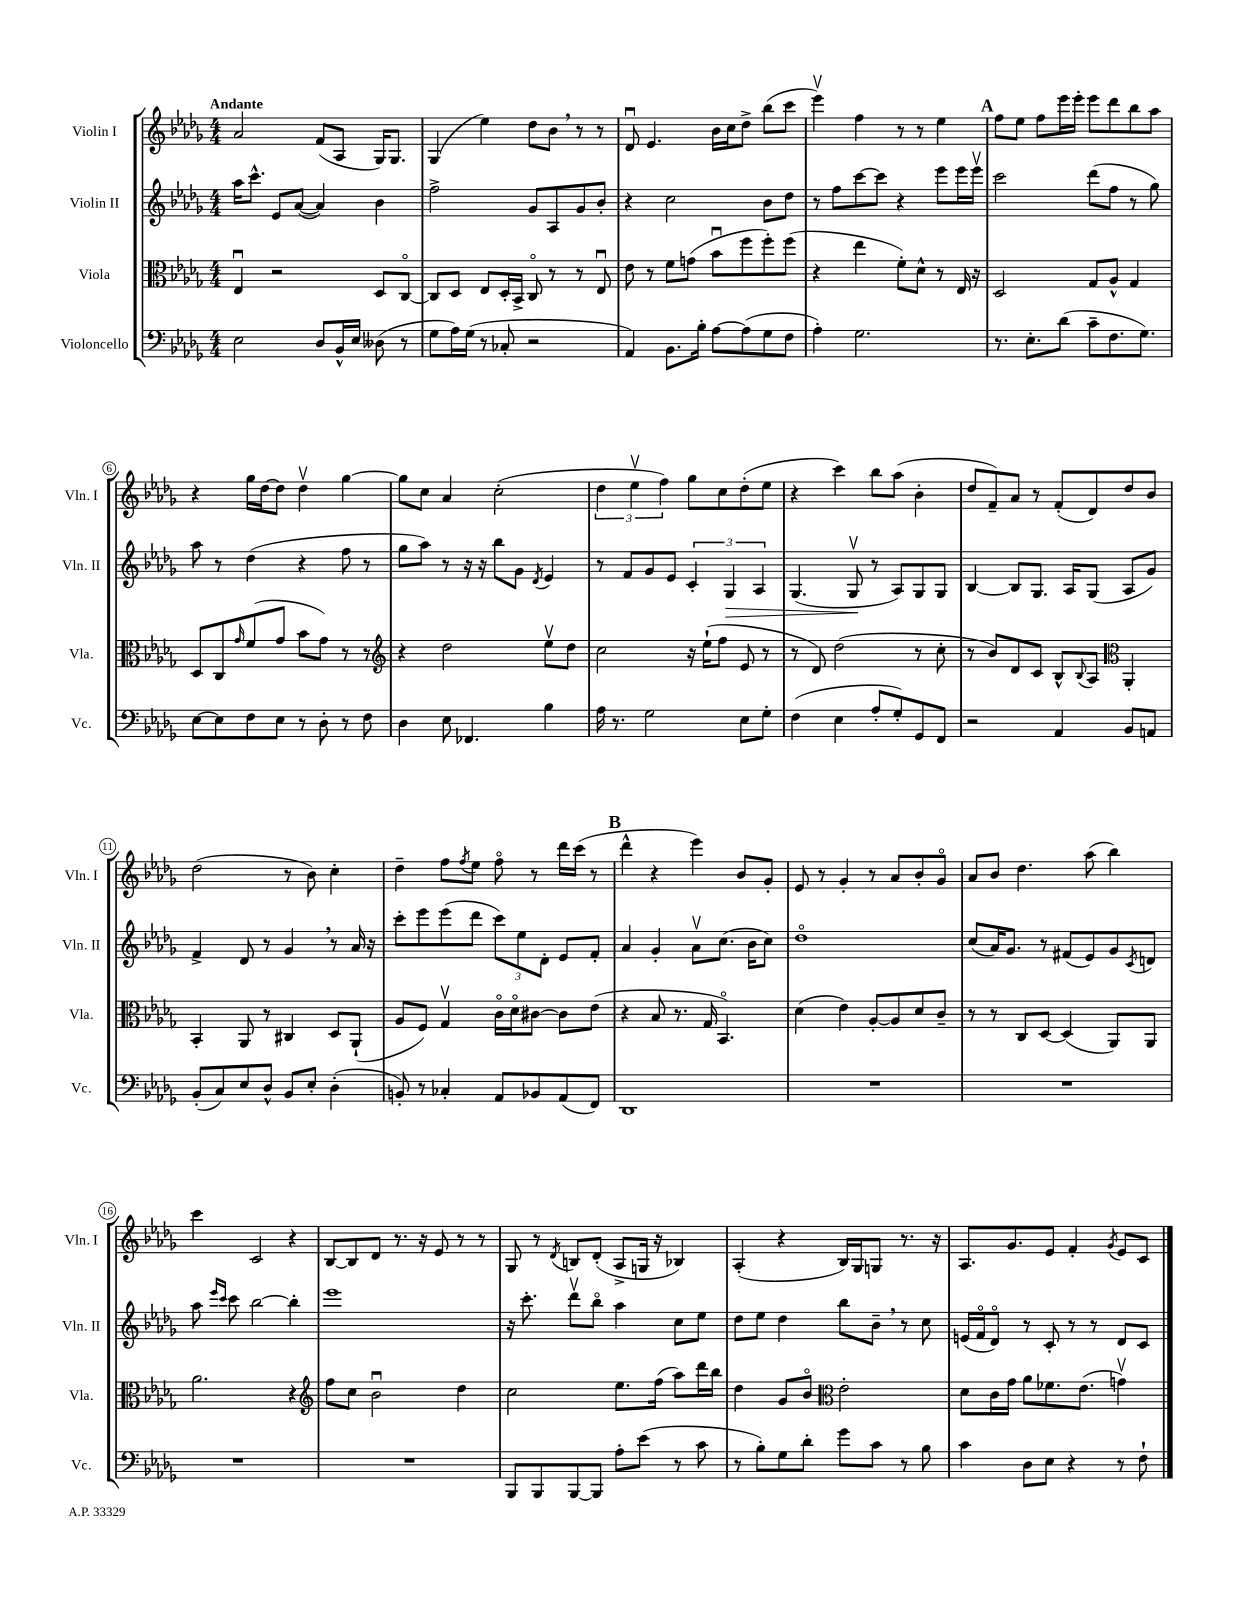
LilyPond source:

<<
\new StaffGroup <<
\new Staff = "s0" \with { instrumentName = "Violin I" shortInstrumentName = "Vln. I" } {
    \clef treble \key des \major \numericTimeSignature \time 4/4 \tempo "Andante"
    aes'2 f'8( aes8 ges16) ges8. |
    ges4( ees''4) des''8 bes'8 \breathe r8 r8 |
    des'8\downbow ees'4. bes'16 c''16 des''8-> bes''8( c'''8 |
    ees'''4\upbow) f''4 r8 r8 ees''4 |
    \mark \markup { \bold "A" } f''8 ees''8 f''8 ees'''16 ees'''16-. ees'''8 des'''8 bes''8 aes''8 |
    r4 ges''16 des''16~ des''8 des''4\upbow ges''4~ |
    ges''8 c''8 aes'4 c''2-.( |
    \tuplet 3/2 { des''4 ees''4\upbow f''4) } ges''8 c''8 des''8-.( ees''8 |
    r4 c'''4) bes''8 aes''8( bes'4-. |
    des''8 f'8--) aes'8 r8 f'8-.( des'8) des''8 bes'8 |
    des''2( r8 bes'8) c''4-. |
    des''4-- f''8 \acciaccatura { f''8 } ees''8 f''8\flageolet r8 des'''16 c'''16( r8 |
    \mark \markup { \bold "B" } des'''4-^ r4 ees'''4) bes'8 ges'8-. |
    ees'8 r8 ges'4-. r8 aes'8 bes'8-. ges'8\flageolet |
    aes'8 bes'8 des''4. aes''8( bes''4) |
    c'''4 c'2 r4 |
    bes8~ bes8 des'8 r8. r16 ees'8 r8 r8 |
    ges8 r8 \acciaccatura { des'8 } b8 des'8-.( aes8-> g16 r16 bes4) |
    aes4-.( r4 bes16) ges16 g8 r8. r16 |
    aes8. ges'8. ees'8 f'4-. \acciaccatura { ges'8 } ees'8 c'8 \bar "|." |
}
\new Staff = "s1" \with { instrumentName = "Violin II" shortInstrumentName = "Vln. II" } {
    \clef treble \key des \major \numericTimeSignature \time 4/4
    aes''16 c'''8.-^ ees'8 aes'8~( aes'4) bes'4 |
    f''2-> ges'8 aes8 ges'8 bes'8-. |
    r4 c''2 bes'8 des''8 |
    r8 f''8 c'''8~ c'''8 r4 ees'''8 ees'''16 ees'''16\upbow |
    \mark \markup { \bold "A" } c'''2 des'''8( f''8 r8 ges''8) |
    aes''8 r8 des''4( r4 f''8 r8 |
    ges''8 aes''8) r8 r16 r16 bes''8 ges'8 \acciaccatura { des'8 } ees'4 |
    r8 f'8 ges'8 ees'8 \tuplet 3/2 { c'4-. ges4\> aes4 } |
    ges4.( ges8\upbow\! r8 aes8) ges8 ges8 |
    bes4~ bes8 ges8. aes16 ges8( aes8 ges'8) |
    f'4-> des'8 r8 ges'4 \breathe r8 aes'16 r16 |
    c'''8-. ees'''8 ees'''8( des'''8 \tuplet 3/2 { c'''8) ees''8 des'8-. } ees'8 f'8-. |
    \mark \markup { \bold "B" } aes'4 ges'4-. aes'8\upbow c''8.( bes'16 c''8) |
    des''1\flageolet |
    c''8( aes'16) ges'8. r8 fis'8( ees'8) ges'8 \acciaccatura { c'8 } d'8 |
    aes''8 \grace { ees'''16 c'''16 } c'''8 bes''2~ bes''4-. |
    ees'''1 |
    r16 c'''8.-. des'''8\upbow bes''8\flageolet aes''4 c''8 ees''8 |
    des''8 ees''8 des''4 bes''8 bes'8-- \breathe r8 c''8 |
    e'16( f'16\flageolet des'8\flageolet) r8 c'8-. r8 r8 des'8 c'8 \bar "|." |
}
\new Staff = "s2" \with { instrumentName = "Viola" shortInstrumentName = "Vla." } {
    \clef alto \key des \major \numericTimeSignature \time 4/4
    ees4\downbow r2 des8 c8~\flageolet |
    c8 des8 ees8 des16-. bes,16-> c8\flageolet r8 r8 ees8\downbow |
    ees'8 r8 f'8 g'8( bes'8\downbow f''8 f''8-.) f''8( |
    r4 ees''4 f'8-.) des'8-^ r8 ees16 r16 |
    \mark \markup { \bold "A" } des2 ges8 aes8-^ ges4 |
    des8 c8 \grace { ges'16 } f'8( ges'8 bes'8 ges'8) r8 r8 |
    \clef treble r4 des''2 ees''8\upbow des''8 |
    c''2 r16 ees''16-!( f''8 ees'8 r8 |
    r8 des'8) des''2( r8 c''8-. |
    r8 bes'8) des'8 c'8 bes8-^ \appoggiatura { bes8 } aes8 \clef alto aes,4-. |
    bes,4-. aes,8 r8 cis4 des8 aes,8-!( |
    aes8 f8) ges4\upbow c'16\flageolet des'16\flageolet cis'8~ cis'8 ees'8( |
    \mark \markup { \bold "B" } r4 bes8 r8. ges16 bes,4.\flageolet) |
    des'4( ees'4) aes8~-. aes8 des'8 c'8-- |
    r8 r8 c8 des8~ des4( aes,8) aes,8 |
    aes'2. r4 |
    \clef treble f''8 c''8 bes'2\downbow des''4 |
    c''2 ees''8. f''16( aes''8) des'''16 bes''16 |
    des''4 ges'8 bes'8\flageolet \clef alto ees'2-. |
    des'8 c'16 ges'16 aes'8 fes'8. ees'8.( g'4\upbow) \bar "|." |
}
\new Staff = "s3" \with { instrumentName = "Violoncello" shortInstrumentName = "Vc." } {
    \clef bass \key des \major \numericTimeSignature \time 4/4
    ees2 des8 bes,16-^ ees16 deses8( r8 |
    ges8 aes16) ges16( r8 ces8-. r2 |
    aes,4) bes,8. bes16-. aes8~ aes8( ges8 f8 |
    aes4-.) ges2. |
    \mark \markup { \bold "A" } r8. ees8.-. des'8( c'8-- f8. ges8.) |
    ees8~ ees8 f8 ees8 r8 des8-. r8 f8 |
    des4 ees8 fes,4. bes4 |
    aes16 r8. ges2 ees8 ges8-. |
    f4( ees4 aes8-. ges8-.) ges,8 f,8 |
    r2 aes,4 bes,8 a,8 |
    bes,8-.( c8) ees8 des8-^ bes,8 ees8-. des4-.( |
    b,8-.) r8 ces4-. aes,8 bes,8 aes,8( f,8) |
    \mark \markup { \bold "B" } des,1 |
    R1 |
    R1 |
    R1 |
    R1 |
    bes,,8 bes,,8 bes,,8~ bes,,8 aes8-. ees'8( r8 c'8 |
    r8 bes8-.) ges8 des'8-. ges'8 c'8 r8 bes8 |
    c'4 des8 ees8 r4 r8 f8-! \bar "|." |
}
>>
>>
\layout { \context { \Score \override BarNumber.stencil = #(make-stencil-circler 0.1 0.3 ly:text-interface::print) } }
